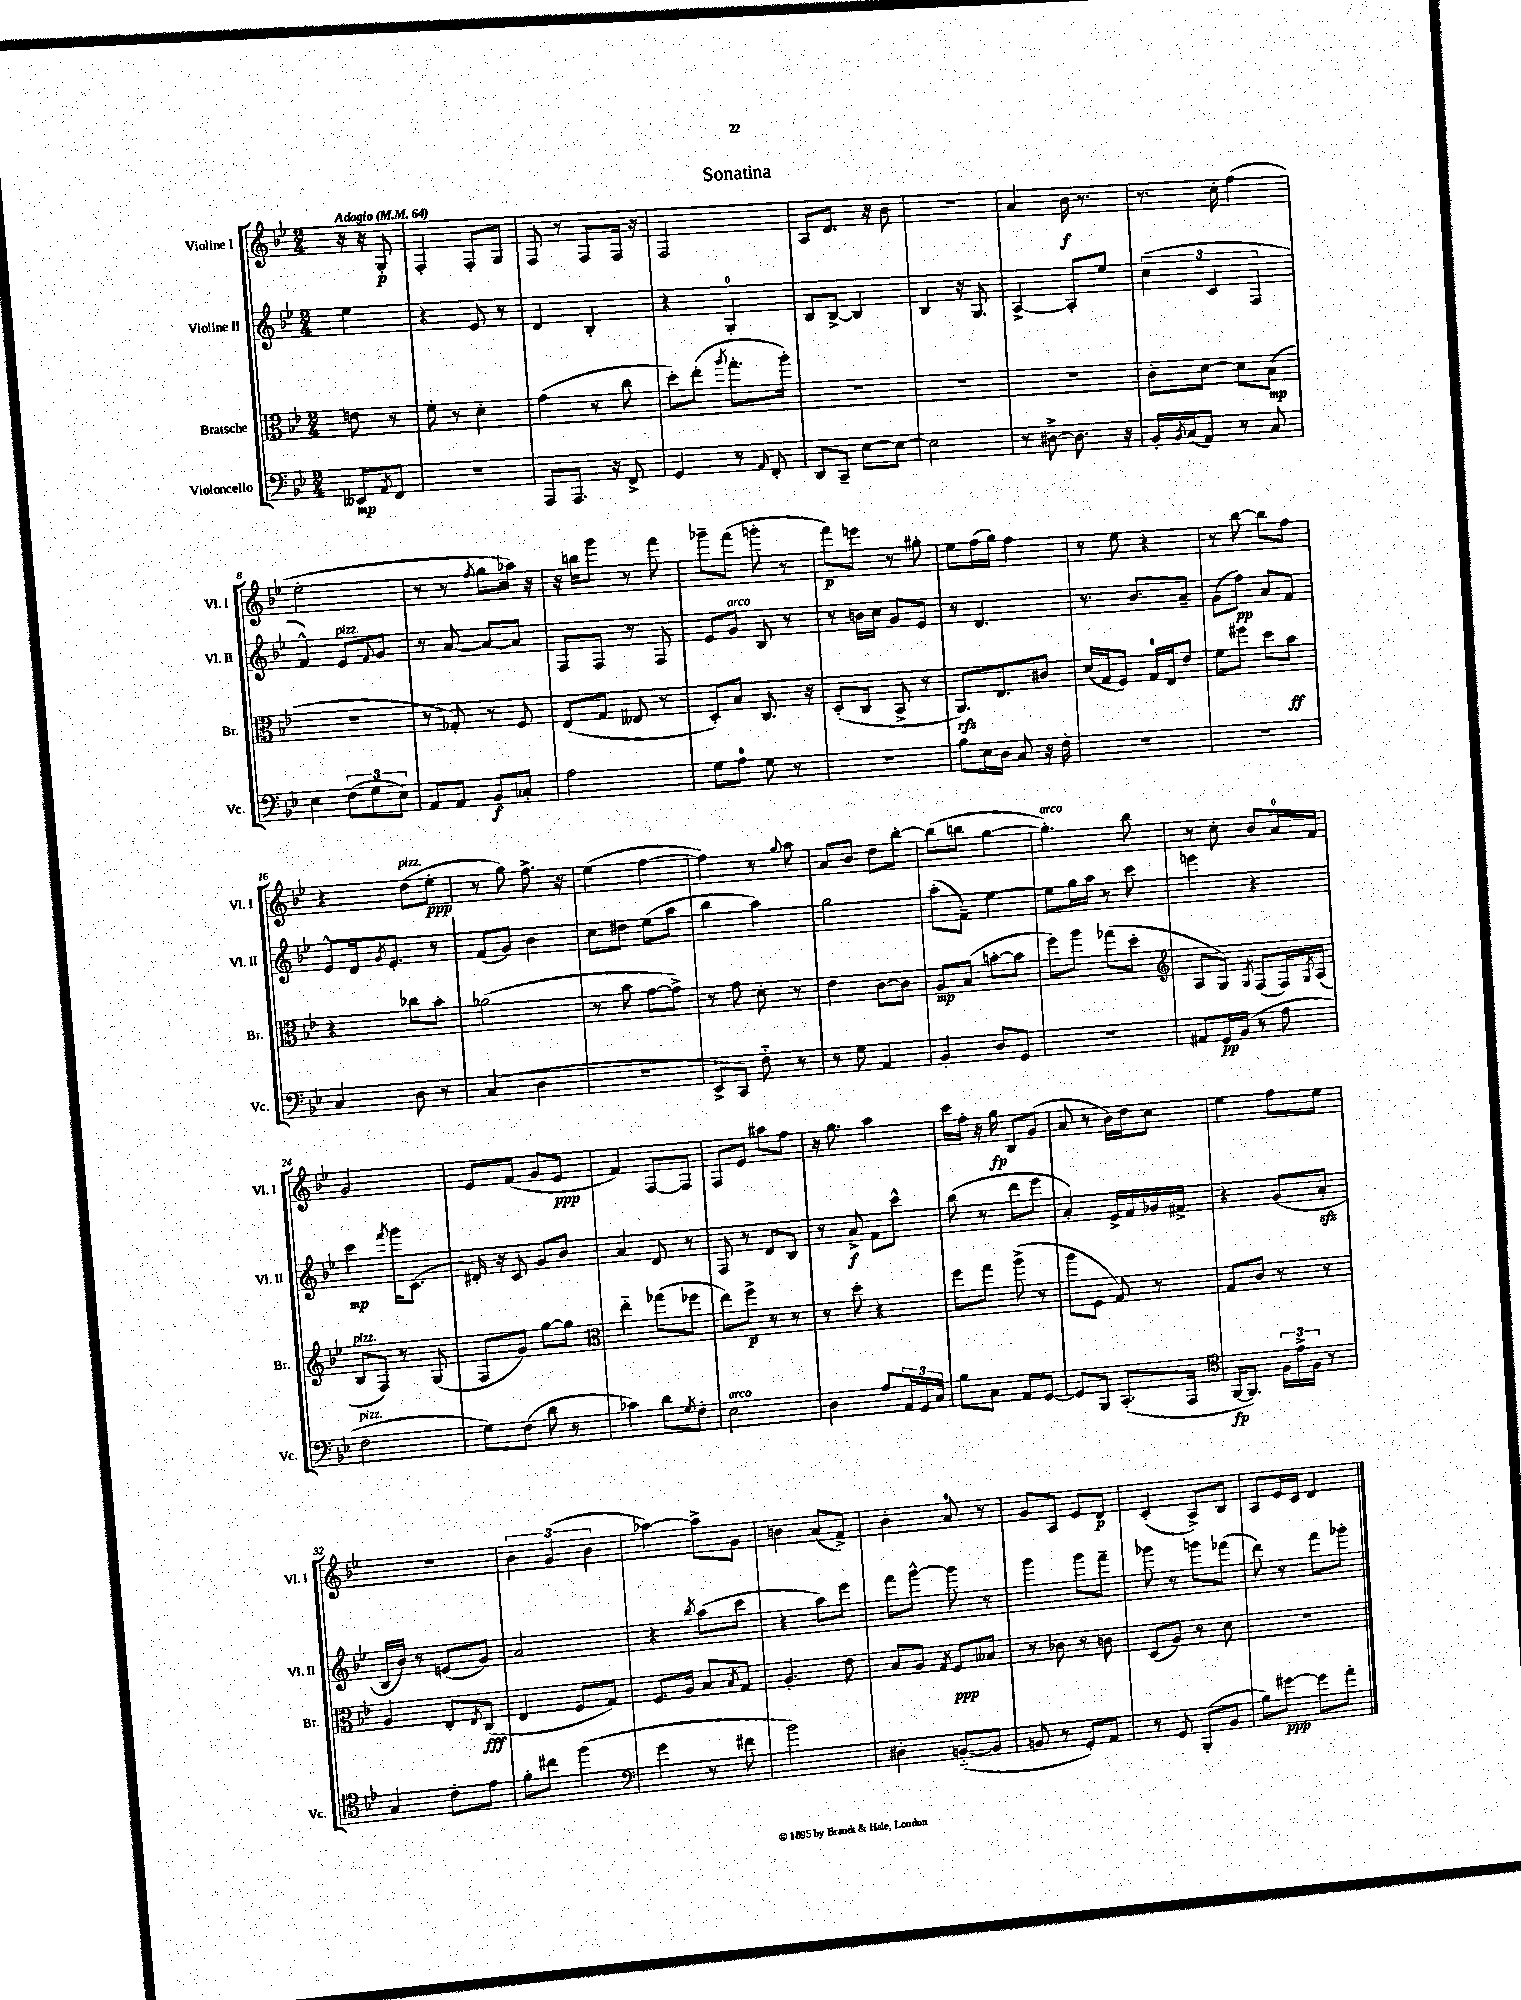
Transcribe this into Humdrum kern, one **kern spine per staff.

**kern	**kern	**kern	**kern
*staff4	*staff3	*staff2	*staff1
*clefF4	*clefC3	*clefG2	*clefG2
*k[b-e-]	*k[b-e-]	*k[b-e-]	*k[b-e-]
*M2/4	*M2/4	*M2/4	*M2/4
*MM64	*MM64	*MM64	*MM64
8EE--/L	8e\	4ee-\	16r
.	.	.	16r
8qAA/	.	.	.
8FF/J	8r	.	8G'/
=	=	=	=
2r	8f'\	4r	4F'/
.	8r	.	.
.	4d'\	8e-/	8F'/L
.	.	8r	8G/J
=	=	=	=
8AAA/L	(4g\	4d/	8F/
8.AAA/J	.	.	8r
.	8r	4B-'/	8F/L
16r	.	.	.
8FF^/	8cc\	.	16F/Jk
.	.	.	16r
=	=	=	=
4GG/	8dd'\L)	4r	2F/
.	(8ee-'\J	.	.
.	8qaa/	.	.
8r	8.gg'\L	4G'/	.
16qqAA/	.	.	.
8FF'/	.	.	.
.	16aa'\Jk)	.	.
=	=	=	=
8DD/L	2r	8B-/L	8A/L
8CC~/J	.	[8B-^/J	8.d/J
[8E-\L	.	4B-/]	.
.	.	.	16r
8E-\_J	.	.	8b-\
=	=	=	=
2E-\]	2r	4B-/	2r
.	.	16r	.
.	.	8.G/	.
=	=	=	=
8r	2r	[4A^/	4a/
[8D#^\	.	.	.
8.D#\]	.	8A'/]L	16b-\
.	.	.	8.r
.	.	8ee-/J	.
16r	.	.	.
=	=	=	=
16BB-'/LL	8c'\L	(6cc\	8.r
8qBB-/	.	.	.
(16C/J	.	.	.
8AA/J)	[8d\J	.	.
.	.	6c/	.
.	.	.	16cc'\
8r	8d\]L	.	(4ff\
.	.	6F/	.
8C/	(8B-\J	.	.
=	=	=	=
4E-\	2r	4f^^/)	2ee-'\
(12F\L	.	8e-/L	.
12G\	.	.	.
.	.	8qqf/	.
.	.	8g/J	.
12E-\J)	.	.	.
=	=	=	=
8AA/L	8r	8r	8r
8AA/J	8G-'/)	[8a/	8r
.	.	.	8qff/
8BB-/L	8r	8a/_L	8gg\L
8C-'/J	8F/	8a/]J	16aa-\Jk)
.	.	.	16r
=	=	=	=
2A\	(8E-/L	8F/L	16r
.	.	.	16bb\LK
.	8G/J	8F/J	8ggg\J
.	8E--/	8r	8r
.	8r	8F/	8fff\
=	=	=	=
8G\L	8D'/L)	8e-/L	8ggg-~\L
8A\J	8B-/J	8g/J	(8fff\J
8G\	8.C/	8B-/	8ggg'\
8r	.	8r	8r
.	16r	.	.
=	=	=	=
2r	(8D'/L	8r	8fff\L)
.	8C/J	16b\LL	8eee\J
.	.	16cc\JJ	.
.	8BB-^/	8g/L	8r
.	8r	8e-/J	8gg#'\
=	=	=	=
8B-\L	8.AA/L)	8r	8ee-\L
16E-\L	.	4.d/	(16ff\L
16D\JJ	8.E-/	.	16gg\JJ)
8C/	.	.	4ff\
16r	8c#/J	.	.
16F'\	.	.	.
=	=	=	=
2r	(16d/LL	8.r	8r
.	16G/J	.	.
.	8F/J)	.	8ee-\
.	.	8.b-/L	.
.	16G/LL	.	4r
.	16E-/J	.	.
.	8e-/J	8a~/J	.
=	=	=	=
2r	8f\L	(8g\L	8r
.	8ff#\J	8ff\J)	[8bb-\
.	8dd\L	8a/L	8bb-\]L
.	8b-\J	8f/J	8ff\J
=	=	=	=
4C/	4r	8e-^^/L	4r
.	.	16d/k	.
.	.	8qg/	.
.	.	8.e-'/J	.
8D\	8cc-\L	.	(8dd\L
8r	8b-'\J	8r	8ee-'\J
=	=	=	=
(4C/	(2a-\	(8f/L	8r
.	.	8g/J)	8gg\)
4D\	.	4b-\	8.ff^\
.	.	.	16r
=	=	=	=
2r	8r	8cc\L	(4ee-\
.	8b-\	8dd#\J	.
.	[8g\L	(8ee-\L	[4ff\
.	8g^\]J)	8aa\J	.
=	=	=	=
8EE-^/L	8r	4bb-\	4ff\])
8CC/J)	8g\	.	.
8F'~\	8d'\	4aa\)	8r
.	.	.	8qqgg/
8r	8r	.	8aa\
=	=	=	=
8r	4e-\	2gg\	8a/L
8G\	.	.	8b-/J
4AA/	[8c\L	.	8dd\L
.	8c\]J	.	[8bb-'\J
=	=	=	=
4BB-'/	8A/L	(8aa'\L	(8bb-\]L
.	(8B-/J	8f~\J)	8bb\J
8D/L	[8b'\L	[4ee-\	[4gg\
8GG/J	8b\]J	.	.
=	=	=	=
2r	8ff\L)	8ee-\]L	4.gg'\])
.	8aa\J	16gg\L	.
.	.	16aa\JJ	.
.	(8gg-\L	8r	.
.	8dd'\J	8ccc\	8bb-\
=	=	=	=
*	*clefG2	*	*
8AA#/L	8A/L	4eee\	8r
16GG/L	8G/J)	.	8cc'\
(16BB-/JJ	.	.	.
.	8qG/	.	.
8r	(8F/L	4r	8b-/L
8A\	16F/L)	.	16a/L
.	8qG/	.	.
.	(16A/JJ	.	16f/JJ
=	=	=	=
2F\	8B-/L	4ccc\	2g/
.	8F/J)	.	.
.	.	8qfff/	.
.	8r	16ggg\LK	.
.	.	(8.c\J	.
.	(8G/	.	.
=	=	=	=
8G\L)	8F/L	16d#'/)	8e-/L
.	.	16r	.
(8F\J	8g/J)	8c/	(8f/J
8d\	[8gg\L	8g/L	8g/L
8r	8gg\]J	8b-/J	8e-/J
=	=	=	=
*	*clefC3	*	*
4c-\)	4ee-'~\	4a/	4f/)
8d\L	(8gg-\L	8d/	[8F/L
8qG/	.	.	.
8F'\J	8ff-\J	8r	8F/]J
=	=	=	=
2E-\	8ee-\L)	8F/	8F/L
.	8ff^\J	8r	8e-/J
.	8r	8d/L	8aa#\L
.	8r	8B-/J	8ff\J
=	=	=	=
4D\	8r	8r	16r
.	.	.	8.gg\
.	8dd'\	8a^/	.
8A/L	4r	8f\L	4aa\
24AA/L	.	8ccc^^\J	.
24GG/	.	.	.
24C/JJ	.	.	.
=	=	=	=
8B-\L	8ff\L	(8bb-\	16ccc\LL
.	.	.	16ff'\JJ
8C\J	8gg\J	8r	16r
.	.	.	16gg\
8AA/L	(8aa^\	8ddd\L	8B-/L
[8GG/J	8r	8eee-\J	(8g/J
=	=	=	=
8GG/]L	8aa\L	4a'/)	8a/
8BBB-/J	8F\J	.	8r
(8.CC'/L	8G/)	16e-^/LL	16b-\LL)
.	.	16f/	16dd\J
.	8r	16g-/	8cc\J
16AAA/Jk	.	16f#^/JJ	.
=	=	=	=
*clefC4	*	*	*
[16FF/LK	8G/L	4r	4ee-\
8.FF/]J)	.	.	.
.	8c/J	.	.
24F\LL	8r	(8g/L	8ff\L
24e-^\	.	.	.
24F\JJ	.	.	.
8r	8r	8a'/J	8ee-\J
=	=	=	=
4G/	4A/	16B-/LL	2r
.	.	16b-/JJ)	.
.	.	8r	.
8c'\L	8E-'/L	(8e/L	.
.	8qE-/	.	.
8e-\J	(8C/J	8g/J)	.
=	=	=	=
8f'\L	4E-/	2a/	6b-\
8cc#\J	.	.	.
.	.	.	(6g/
(4ff\	8F/L	.	.
.	.	.	6b-\
.	8G/J)	.	.
=	=	=	=
*clefF4	*	*	*
4g\	8.F/L	4r	[4aa-\)
.	16A/Jk	.	.
.	.	8qbb-/	.
8r	8B-/L	(8aa\L	8aa-^\]L
.	8qB-/	.	.
8f#\	8G/J	8ccc\J	8g\J
=	=	=	=
2b-\)	4.A'/	4r	4b\
.	.	8aa\L)	(8a/L
.	8e-\	8eee-\J	8f^/J)
=	=	=	=
4D#'\	8B-/L	8fff\L	4b-'\
.	8A/J	[8ggg^^\J	.
.	8qG/	.	.
([8BB'~/L	8F/L	8ggg\]	8a/
8BB/]J	8B--/J	8r	8r
=	=	=	=
8BB/	8r	4ggg\	8g/L
8r	8c-\	.	8A/J
8GG'/L)	8r	8ggg\L	8e-/L
8AA/J	8c\	8fff~\J	8d/J
=	=	=	=
8r	(8D/L	8ggg-\	(4c'/
8GG/	8A/J)	8r	.
(8BBB-'/L	8r	8ggg\L	8A^/L)
8BB-/J	8d\	(8fff-\J	8B-/J
=	=	=	=
8B-\L)	2r	8ddd\)	8A/L
[8g#\J	.	8r	16e-/L
.	.	.	16c/JJ
8g#\]L	.	8fff\L	4d/
8a'\J	.	8ggg-'\J	.
==	==	==	==
*-	*-	*-	*-
